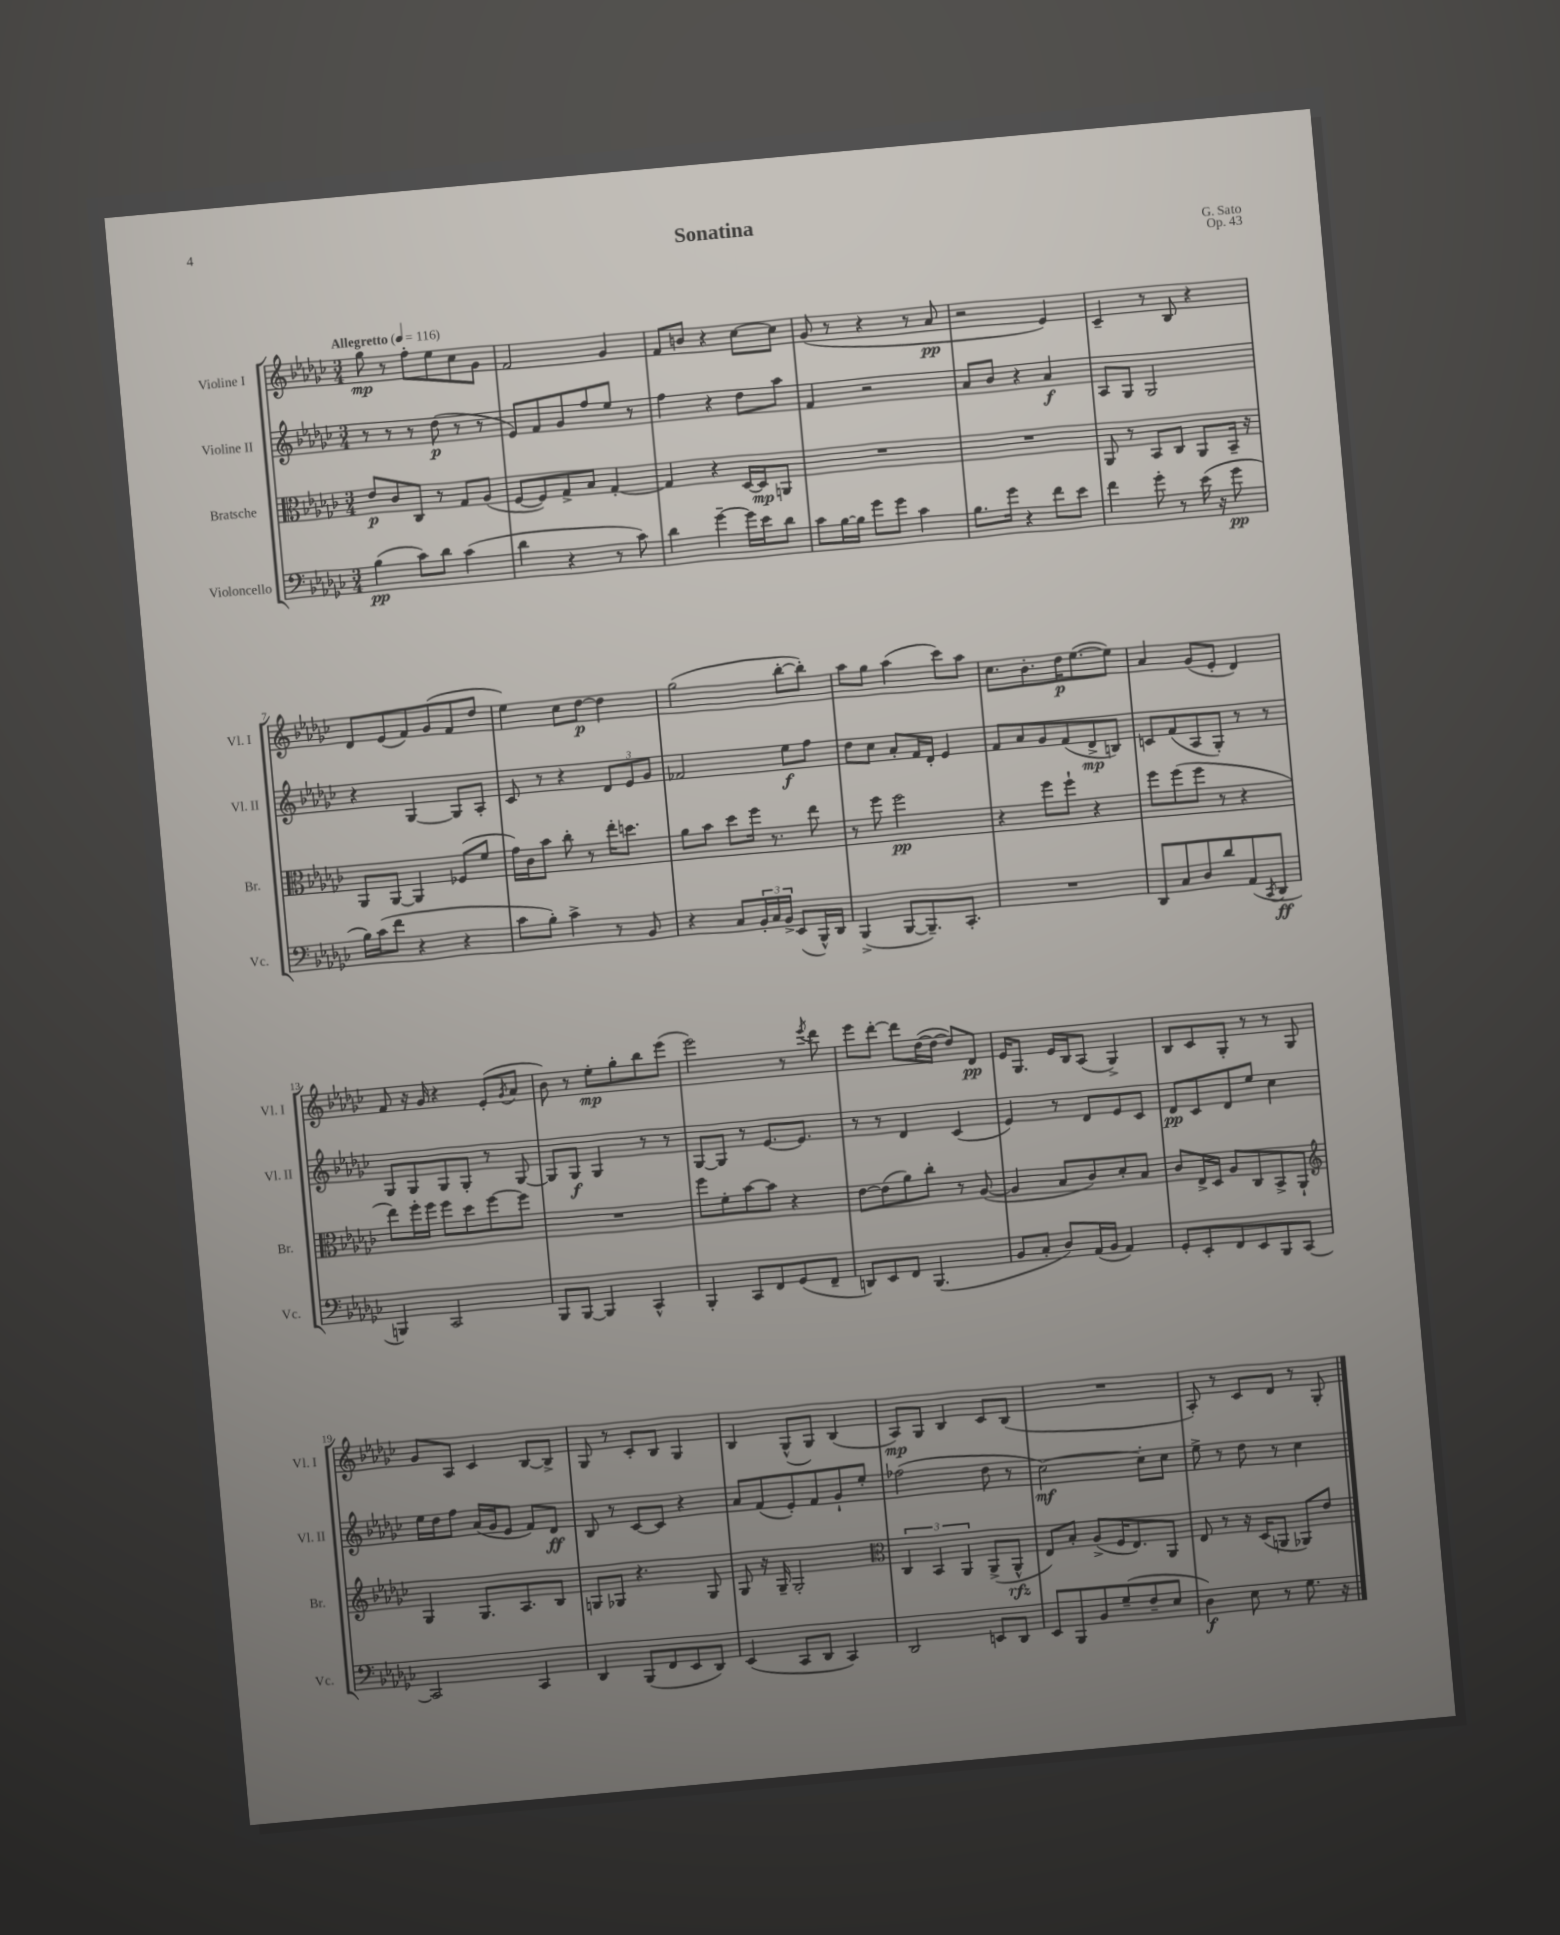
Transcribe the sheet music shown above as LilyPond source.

\header { title = "Sonatina" composer = "G. Sato" opus = "Op. 43" }
<<
\new StaffGroup <<
\new Staff = "s0" \with { instrumentName = "Violine I" shortInstrumentName = "Vl. I" } {
    \clef treble \key ges \major \numericTimeSignature \time 3/4 \tempo "Allegretto" 4 = 116
    ges''8\mp r8 f''8-. ees''8 ces''8 ges'8 |
    f'2 ges'4 |
    f'8 b'8 r4 ces''8~ ces''8 |
    ges'8( r8 r4 r8 aes'8\pp |
    r2 ees'4) |
    ces'4-- r8 bes8 r4 |
    des'8 ees'8( f'8) ges'8( f'8 des''8 |
    ees''4) ces''8 des''8~\p des''4 |
    ges''2( bes''8~-. bes''8-.) |
    aes''8 ges''8 aes''4( ces'''8) aes''8 |
    ces''8. bes'8.-. des''16\p ees''8.~( ees''8) |
    aes'4 ges'8( ees'8-. des'4) |
    f'8 r16 ges'16 r4 ees'8-.( \acciaccatura { ges'8 } aes'8 |
    bes'8) r8 ees''8-.\mp ges''8-. bes''8 ees'''8( |
    ees'''2) r8 \acciaccatura { ees'''8 } des'''8 |
    ees'''8 des'''8~-. des'''8 des''16~( des''16~ des''8) des'8\pp |
    ees'16 ges8. ees'16 bes16 aes8( ges4->) |
    bes8 ces'8 ges8-. r8 r8 ges8 |
    ges'8 aes8 ces'4 bes8~ bes8-> |
    ges8 r8 ces'8-. bes8 ges4 |
    bes4 ges8-^( ges8) bes4( |
    aes8\mp) ges8 bes4 ces'8 bes8( |
    R2. |
    aes8-.) r8 ces'8 des'8 r8 ges8-. \bar "|." |
}
\new Staff = "s1" \with { instrumentName = "Violine II" shortInstrumentName = "Vl. II" } {
    \clef treble \key ges \major \numericTimeSignature \time 3/4
    r8 r8 r8 des''8\p( r8 r8 |
    ees'8) f'8 ges'8 f''8 ees''8 r8 |
    f''4 r4 des''8 aes''8 |
    f'4 r2 |
    aes'8 bes'8 r4 aes'4\f |
    aes8 ges8 ges2 |
    r4 ges4~ ges8 aes8-. |
    ces'8 r8 r4 \tuplet 3/2 { des'8 ees'8 ges'8 } |
    fes'2 ees''8\f f''8 |
    des''8 ces''8 aes'8-. f'16 des'16-. ees'4 |
    f'8 aes'8 ges'8 f'8( des'8->\mp b8) |
    c'8 f'8( aes8 ges8-.) r8 r8 |
    ges8 ges8 ges8 ges8-. r8 ges8~ |
    ges8 ges8\f ges4 r8 r8 |
    ges8~ ges8 r8 ees'8.~ ees'8. |
    r8 r8 des'4 ces'4( |
    ees'4) r8 des'8 ees'8 ces'8 |
    des'8\pp ces'8 des'8 ees''8 ces''4 |
    ees''16 des''16 f''8 aes'16( ges'16 ees'8 f'8) des'8\ff |
    bes8 r8 ces'8~ ces'8 r4 |
    aes'8 f'8( ees'8-.) f'8 ges'8-! ees''8-. |
    fes''2( des''8 r8 |
    ces''2~\mf) ces''8-. ces''8 |
    ees''8-> r8 des''8 r8 ces''4 \bar "|." |
}
\new Staff = "s2" \with { instrumentName = "Bratsche" shortInstrumentName = "Br." } {
    \clef alto \key ges \major \numericTimeSignature \time 3/4
    ees'8\p ces'8 ces8 r8 ges8 aes8( |
    f8~ f8) ges8-> bes8 ges4~-. |
    ges4 r4 des16~ des16\mp a,8 |
    R2. |
    R2. |
    aes,8 r8 bes,8 ces8 aes,8 bes,16-- r16 |
    aes,8 aes,8~ aes,4 fes8( f'8 |
    ges'16) ces'16 bes'8 ces''8-. r8 ees''16-. d''8. |
    aes'8 bes'8 des''8 f''16 r8. ees''8 |
    r8 f''8 f''2\pp |
    r4 f''8 f''8-! r4 |
    f''8 f''8( f''8 r8 r4 |
    ees''8) f''16-. f''16 f''8 des''8 f''8~ f''8 |
    R2. |
    f''8 f'8-. bes'8~ bes'8 r4 |
    ees'8~ ees'8( aes'8) ces''8-. r8 aes8~( |
    aes4 bes8 ces'8) des'8-. bes8 |
    ces'8 ees16-> des16 aes8 ces8 bes,8-> aes,8-! |
    \clef treble ges4 ges8. aes8. bes8 |
    g8 ges8 r4. ges8 |
    ges8 r16 ges16-- ges2-. |
    \clef alto \tuplet 3/2 { ces4 bes,4 aes,4 } aes,8->( aes,8-^\rfz |
    ees8) bes8-. aes8->( f16 ees8.) aes,8 |
    ees8 r8 r16 des16( a,8 aes,8) ees'8 \bar "|." |
}
\new Staff = "s3" \with { instrumentName = "Violoncello" shortInstrumentName = "Vc." } {
    \clef bass \key ges \major \numericTimeSignature \time 3/4
    bes4\pp( ces'8) des'8 ces'4( |
    des'4 r4 r8 ces'8) |
    des'4 ges'4~-- ges'16 ees'16 des'8 |
    ces'8 bes16~ bes16 ges'8 ges'8 ces'4 |
    bes8. ges'16 r4 f'8 ees'8 |
    f'4 ges'8-. r8 ees'16( r16 ges'8\pp |
    bes16) ces'16( f'8 r4 r4 |
    ces'8 bes8-.) ces'4-> r8 bes,8 |
    r4 ces8 \tuplet 3/2 { bes,16-. ces16 bes,16-> } ees,8( bes,,16-^) des,16 |
    bes,,4->( bes,,8~ bes,,8.--) ces,8.-. |
    R2. |
    des,8 ces8 des8 des'8 aes,8( \acciaccatura { ces,8 } des,8\ff |
    b,,4) ces,2 |
    bes,,8 bes,,8~ bes,,4 ces,4-^ |
    bes,,4-. ces,8 f,8 ges,8( f,8-- |
    d,8) ees,8 f,8 bes,,4.( |
    bes,8 ces8-. des8) aes,16( bes,16 aes,4) |
    ges,8-. ees,8-. f,8 ees,8 bes,,8 ces,8~ |
    ces,2 ces,4 |
    des,4 bes,,8( f,8 ees,8 des,8) |
    ees,4( ces,8 des,8 ces,4) |
    des,2 e,8 des,8 |
    ees,8 bes,,8 bes,8 ges8--( f8-- ees8 |
    des4\f) ees8 r8 ges8. r16 \bar "|." |
}
>>
>>
